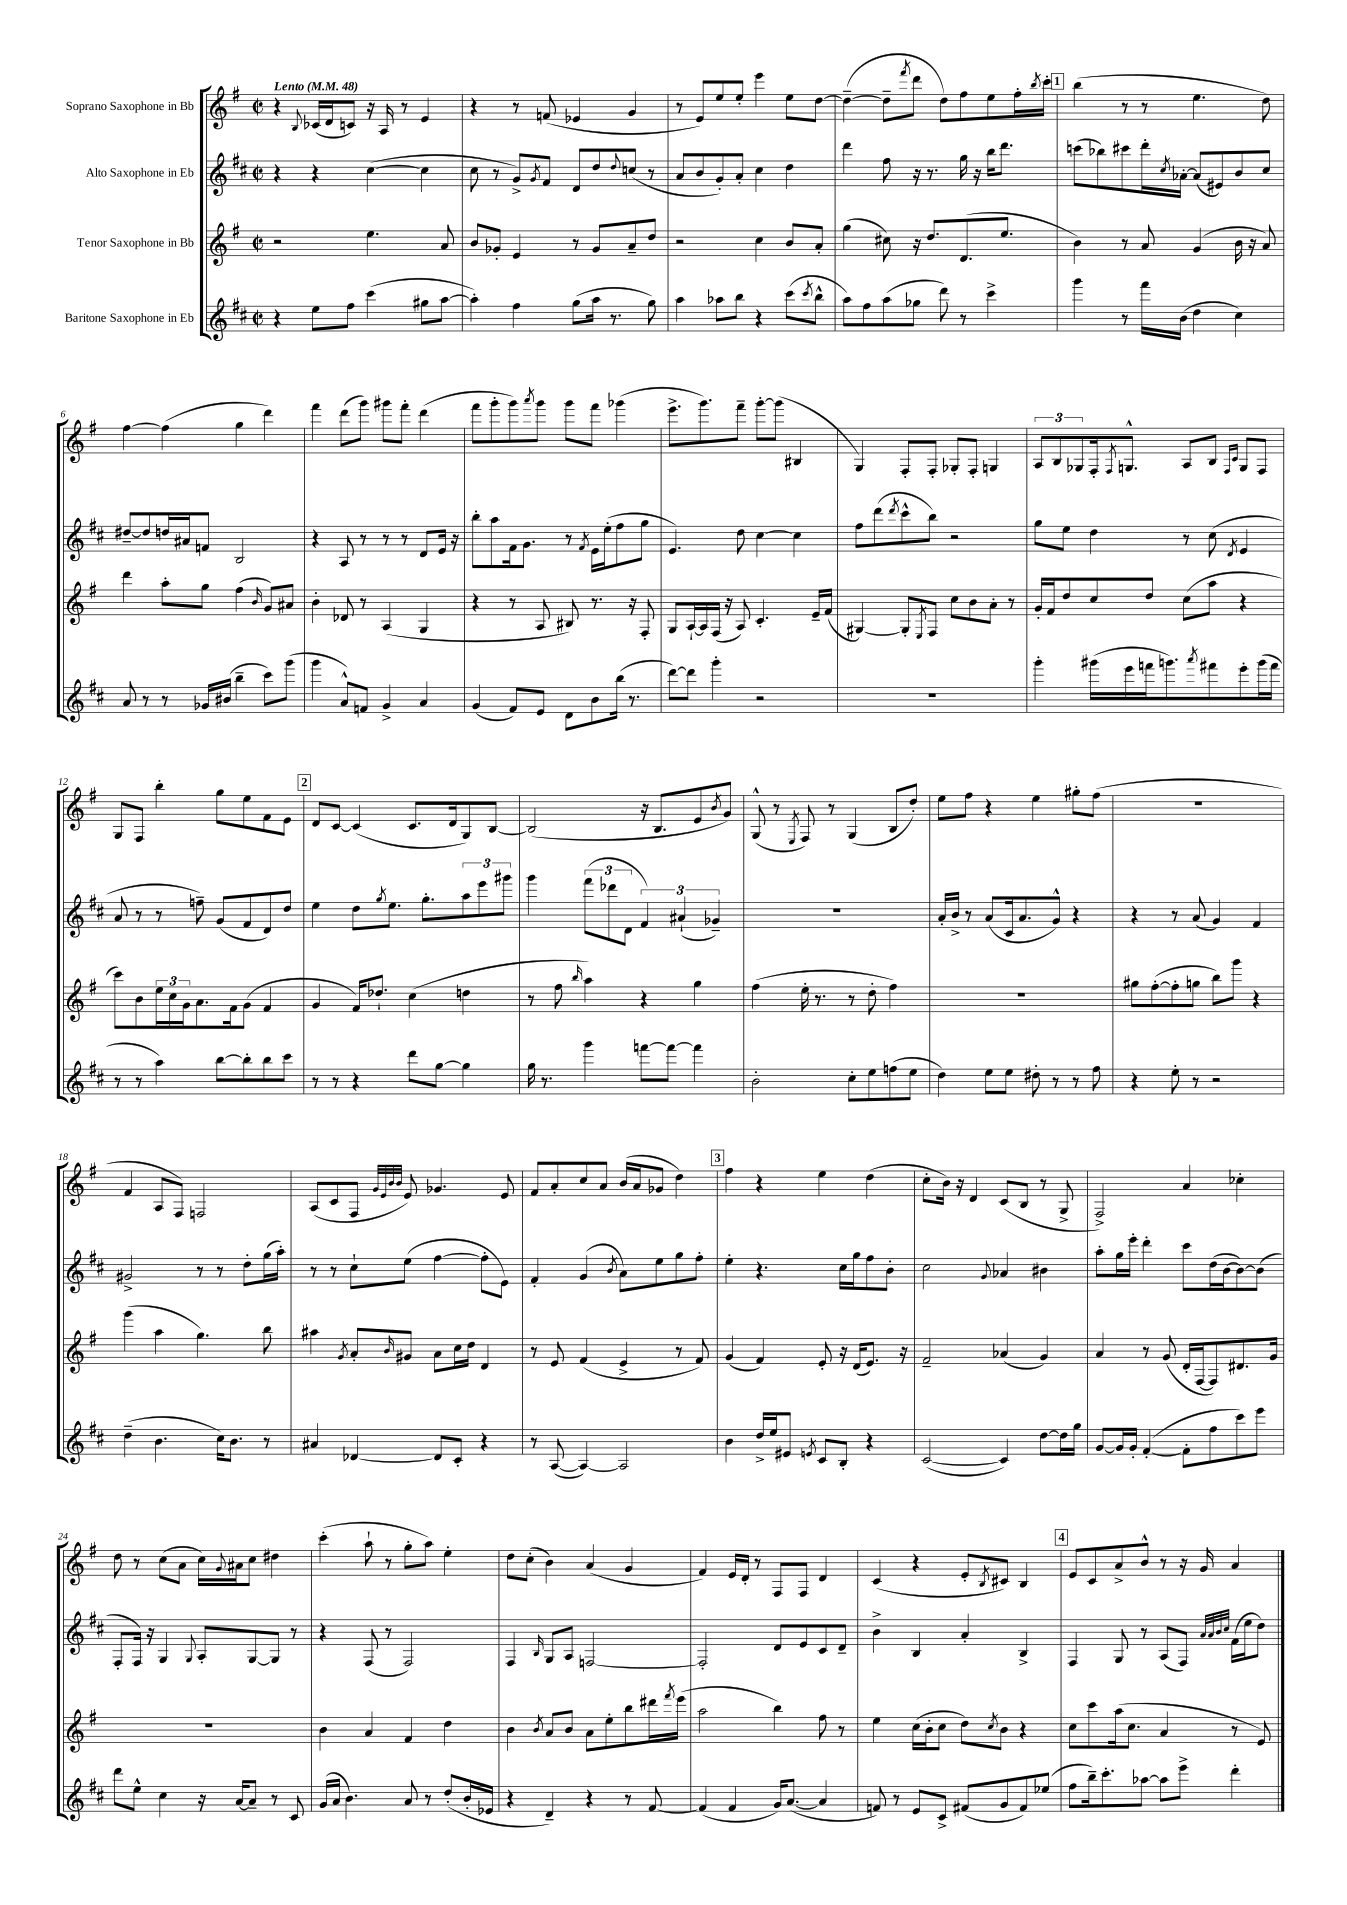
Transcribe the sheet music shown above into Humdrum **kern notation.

**kern	**kern	**kern	**kern
*staff4	*staff3	*staff2	*staff1
*clefG2	*clefG2	*clefG2	*clefG2
*k[f#c#]	*k[f#]	*k[f#c#]	*k[f#]
*M2/2	*M2/2	*M2/2	*M2/2
*met(c|)	*met(c|)	*met(c|)	*met(c|)
*MM48	*MM48	*MM48	*MM48
4r	2r	4r	4r
.	.	.	8qqB/
8ee\L	.	4r	(16c-/LL
.	.	.	16d/J
8ff#\J	.	.	8c/J)
(4ccc#\	4.ee\	([4cc#\	16r
.	.	.	16A/
.	.	.	8r
8gg#\L	.	4cc#\]	4e/
[8aa\J	8a/	.	.
=	=	=	=
4aa'\])	8b/L	8cc#\	4r
.	8g-'/J	8r	.
4ff#\	4e/	8g^/L)	8r
.	.	8qg/	.
.	.	8f#/J	(8f/
(8gg\L	8r	8d/L	4e-/
16aa\Jk	8g-/L	8dd/	.
8.r	.	.	.
.	.	8qqdd/	.
.	8a~/	(8cc/J	4g/
8gg\)	8dd/J	8r	.
=	=	=	=
4aa\	2r	8a/L	8r
.	.	8b/	8e/L)
8aa-\L	.	8g'/)	8ee/
8bb\J	.	8a'/J	8ee'/J
4r	4cc\	4cc#\	4eee\
(8ccc#\L	8b/L	4dd\	8ee\L
8qccc#/	.	.	.
8bb^^\J	8a'/J	.	[8dd\J
=	=	=	=
8aa\L)	(4gg\	4ddd\	(4dd~\_
8ff#\	.	.	.
(8aa\	8cc#\)	8ff#\	8dd~\]L
.	.	.	8qfff#/
8gg-\J	16r	16r	8ddd\J
.	8.dd/L	8.r	.
8ddd\)	.	.	8dd\L)
8r	(8.d/	16gg\	8ff#\
.	.	16r	.
4ccc#^\	.	16bb\LK	8ee\
.	8.ee/J	8.ddd\J	.
.	.	.	16ff#'\L
.	.	.	8qbb/
.	.	.	16ccc'\JJ
=	=	=	=
4ggg\	4b\)	(8ccc\L	(4bb\
.	.	8bb-\)	.
8r	8r	8ccc#\	8r
16fff#\LL	8a/	16ddd'\L	8r
.	.	8qcc#/	.
(16b\JJ	.	[16a-'\JJ	.
4dd\	(4g/	(8a-/]L	4.ee\
.	.	8e#/)	.
4cc#\)	16b\	8b/	.
.	16r	.	.
.	8a/)	8cc#/J	8dd\)
=	=	=	=
8a/	4ddd\	[8dd#~/L	[4ff#\
8r	.	8dd#/]	.
8r	8aa'\L	16dd/L	(4ff#\]
.	.	16a#/J	.
16g-/LL	8gg\J	8f/J	.
(16b#/JJ	.	.	.
4bb~\	(4ff#\	2B/	4gg\
.	16qqb/	.	.
8ccc#\L)	8g/L)	.	4ddd\)
(8ggg\J	8a#/J	.	.
=	=	=	=
4ggg\	4b'\	4r	4fff#\
8a^^/L)	8d-/	8A/	(8ddd\L
8f/J	8r	8r	8ggg\J)
4g^/	(4A/	8r	8ggg#\L
.	.	8r	8fff#'\J
4a/	4G/	8d/L	(4ddd\
.	.	16e/Jk	.
.	.	16r	.
=	=	=	=
(4g/	4r	8bb'\L	8fff#\L
.	.	8aa\	8ggg'\
8f#/L)	8r	16f#\k	8ggg\)
.	.	8.g\J	.
.	.	.	8qaaa/
8e/J	8A/	.	8ggg\J
8d\L	8B#/)	8r	8ggg\L
.	.	8qf#/	.
8b\	8.r	16e\LL	8fff#\J
.	.	(16ee'\J	.
(16bb\Jk	.	8ff#\	(4ggg-\
8.r	16r	.	.
.	8F#'/	8gg\J	.
=	=	=	=
[8ddd\L)	8G/L	4.e/)	8.eee^\L
8ddd\]J	[16A`/L	.	.
.	16A/]	.	8.ggg\)
4ggg'\	(16F#/JJ	.	.
.	16r	.	.
.	8A/)	8dd\	8fff#~\J
2r	4.c'/	[4cc#\	[8ggg'\L
.	.	.	(8ggg\]J
.	.	4cc#\]	4B#/
.	16e~/LL	.	.
.	(16f#/JJ	.	.
=	=	=	=
1r	[4G#/)	8ff#\L	4G/)
.	.	(8ddd\	.
.	.	8qddd/	.
.	8G#'/]L	8ccc#^^\	8F#'/L
.	8qE/	.	.
.	8F#/J	8bb\J)	8F#'/J
.	8cc\L	2r	8G-'/L
.	8b\	.	8F#'/J
.	8a'\J	.	4G/
.	8r	.	.
=	=	=	=
4ggg'\	16g'/LL	8gg\L	12A/L
.	16f#/J	.	.
.	.	.	12B/
.	8dd/	8ee\J	.
.	.	.	12G-/
(16ggg#\LL	8cc/	4dd\	16F#'/k
.	.	.	8qF#/
16eee\	.	.	8.G^^/J
16fff\J	8dd/J	.	.
8.ggg\)	.	.	.
.	(8cc\L	8r	8A/L
8qaaa/	.	.	.
8fff#\	8aa\J	(8cc#\	8B/J
.	.	.	16qqF#/LL
.	.	8qd/	16qqc/JJ
8eee'\	4r	4e/	8G/L
(16ggg\L	.	.	8F#/J
16fff#\JJ	.	.	.
=	=	=	=
8r	8ccc\L)	8a/	8G/L
8r	8b\	8r	8F#/J
4aa\)	24ee\L	8r	4bb'\
.	24cc\	.	.
.	24g\J	.	.
.	8.a\	8ff~\)	.
[8bb\L	.	(8g/L	8gg\L
.	16f#\k	.	.
8bb'\]	(8g\J	8f#/	8ee\
8bb\	4f#/	8d/)	8f#\
8ccc#\J	.	8dd/J	8e\J
=	=	=	=
8r	4g/	4ee\	8d/L
8r	.	.	[8c/J
4r	16f#/LK)	8dd\L	(4c/]
.	8.dd-`/J	.	.
.	.	8qgg/	.
.	.	8.ee\J	.
8ddd\L	(4cc\	.	8.c/L
.	.	8.gg'\L	.
[8gg\J	.	.	.
.	.	.	16d/k
4gg\]	4dd\	12aa\	8G/)
.	.	12eee\	.
.	.	.	[8B/J
.	.	12ggg#\J	.
=	=	=	=
16gg\	8r	4ggg\	(2B/]
8.r	.	.	.
.	8ff#\	.	.
.	16qqbb/	.	.
4ggg\	4aa\)	(12fff#\L	.
.	.	12ddd-\	.
.	.	12d\J	.
[8fff\L	4r	6f#/)	16r
.	.	.	8.B/L
8fff\_J	.	.	.
.	.	(6a#`/	.
4fff\]	4gg\	.	8e/
.	.	6g-~/)	.
.	.	.	8qb/
.	.	.	8g/J)
=	=	=	=
2b'\	(4ff#\	1r	(8G^^/
.	.	.	8r
.	.	.	8qE/
.	16ee'\	.	8F#/)
.	8.r	.	.
.	.	.	8r
8cc#'\L	8r	.	(4G/
8ee\	8dd'\	.	.
(8ff\	4ff#\)	.	8B/L
8ee\J	.	.	8dd'/J)
=	=	=	=
4dd\)	1r	16a'/LL	8ee\L
.	.	16b^/JJ	.
.	.	8r	8ff#\J
8ee\L	.	(8a/L	4r
8ee\J	.	16c#/k	.
.	.	8.a/	.
8dd#'\	.	.	4ee\
8r	.	8g^^/J)	.
8r	.	4r	8gg#'\L
8ff#\	.	.	(8ff#\J
=	=	=	=
4r	8gg#\L	4r	1r
.	([8ff#'\	.	.
8ee'\	8ff#'\]	8r	.
8r	8gg\J	(8a/	.
2r	8bb\L)	4g/)	.
.	8ggg\J	.	.
.	4r	4f#/	.
=	=	=	=
(4dd~\	(4ggg\	2g#^/	4f#/
4.b\	4aa\	.	8A/L
.	.	.	8F#/J)
.	4.gg\)	8r	2F/
16cc#\LK)	.	8r	.
8.b\J	.	.	.
.	.	8dd'\L	.
8r	8bb\	(16gg\L	.
.	.	16aa'\JJ)	.
=	=	=	=
4a#/	4aa#\	8r	(8A/L
.	.	8r	8c/
.	8qg/	.	.
[4d-/	8a'/L	8cc#`\L	8F#/J
.	.	.	32qqg/LLL
.	.	.	32qqe/
.	.	.	32qqb/
.	16qqb/	.	32qqb/JJJ
.	8g#/J	(8ee\J	8e/)
8d-/]L	8a\L	[4ff#\	4.g-/
8c#'/J	16cc\L	.	.
.	16dd\JJ	.	.
4r	4d/	8ff#'\]L	.
.	.	8e\J)	8e/
=	=	=	=
8r	8r	4f#'/	8f#/L
([8A/	8e/	.	8a'/
4A/_)	(4f#/	(4g/	8cc/
.	.	.	8a/J
.	.	8qb/	.
2A/]	4e^/	8a\L)	(16b/LL
.	.	.	16a/J
.	.	8ee\	8g-/J
.	8r	8gg\	4dd\)
.	8f#/)	8ff#'\J	.
=	=	=	=
4b\	(4g/	4ee'\	4ff#\
16dd^/LL	4f#/)	4.r	4r
16ee/J	.	.	.
8e#/J	.	.	.
8qe/	.	.	.
8c#/L	8e'/	.	4ee\
8B'/J	16r	16cc#\LL	.
.	(16d/LK	16gg\J	.
4r	8.e/J)	8ff#\	(4dd\
.	.	8b'\J	.
.	16r	.	.
=	=	=	=
([2c#/	2f#~/	2cc#\	8cc'\L
.	.	.	16b\Jk)
.	.	.	16r
.	.	.	4d/
.	.	8qqg/	.
4c#/])	(4a-/	4a-/	(8c/L
.	.	.	8B/J
[8dd\L	4g/)	4b#\	8r
16dd\]L	.	.	8G^/
16gg\JJ	.	.	.
=	=	=	=
[8g/L	4a/	8aa'\L	2F#^/)
16g/]L	.	16gg\L	.
16g'/JJ	.	16eee'\JJ	.
([4f#'/	8r	4ddd'\	.
.	(8g/	.	.
8f#'\]L	16d'/LL	8ccc#\L	4a/
.	[16F#/J	.	.
8ff#\	8F#/])	(16dd\L	.
.	.	[16b\J	.
8ccc#\)	8.d#/	8b\_)	4cc-'\
8eee\J	.	(8b\]J	.
.	16g/Jk	.	.
=	=	=	=
8ddd\L	1r	8F#'/L	8dd\
8ee^^\J	.	16F#/Jk)	8r
.	.	16r	.
4cc#\	.	4G/	(8cc\L
.	.	.	8a\J
.	.	8qqG/	.
16r	.	8A'/L	16cc\LL)
.	.	.	8qqg/
[16a/LK	.	.	16a#\J
8a~/]J	.	[8G/	8cc\J
8r	.	8G/]J	4dd#\
8c#/	.	8r	.
=	=	=	=
(16g/LL	4b\	4r	(4ccc'\
16a/JJ	.	.	.
4.b\)	.	.	.
.	4a/	(8F#/	8aa`\
.	.	8r	8r
8a/	4f#/	2F#/)	8gg'\L
8r	.	.	8aa\J)
(8dd'/L	4dd\	.	4ee'\
16b'/L	.	.	.
16e-/JJ	.	.	.
=	=	=	=
4r	4b\	4F#/	8dd\L
.	.	.	(8cc'\J
.	8qb/	16qqB/	.
4d~/)	8a/L	8G/L	4b\)
.	8b/J	8A/J	.
4r	8a\L	[2F/	(4a/
.	8ee'\	.	.
8r	8bb\	.	4g/
[8f#/	16ddd#\L	.	.
.	8qfff#/	.	.
.	(16eee\JJ	.	.
=	=	=	=
(4f#/]	2aa\	2F'/]	4f#/)
4f#/	.	.	16e/LL
.	.	.	16d'/JJ
.	.	.	8r
16g/LK)	4bb\)	8d/L	8F#/L
([8.a/J	.	.	.
.	.	8e/	8F#/J
4a/]	8ff#\	8c#/	4d/
.	8r	8d~/J	.
=	=	=	=
8f/)	4ee\	4b^\	(4c/
8r	.	.	.
8e/L	(16cc\LL	4B/	4r
.	16b'\J	.	.
8c#^/J	8cc\J	.	.
(8f#/L	8dd\L)	4a'/	8e'/L
.	8qcc/	.	8qB/
8g/	8b\J	.	8c#/J)
8f#/)	4r	4B^/	4B/
(8ee-/J	.	.	.
=	=	=	=
8ff#\L	8cc\L	4F#/	8e/L
16bb~\k)	8ccc\	.	8c/
8.ccc#'\	.	.	.
.	(16aa\k	8G/	8a^/
.	8.cc\J	.	.
[8aa-\J	.	8r	8b^^/J
8aa-\]L	4a/	(8A/L	8r
8eee^\J	.	8F#/J)	16r
.	.	.	16g/
.	.	32qqa/LLL	.
.	.	32qqa/	.
.	.	32qqb/	.
.	.	32qqcc#/JJJ	.
4ddd'\	8r	(16f#\LL	4a/
.	.	16ee\J	.
.	8e/)	8dd\J)	.
==	==	==	==
*-	*-	*-	*-
